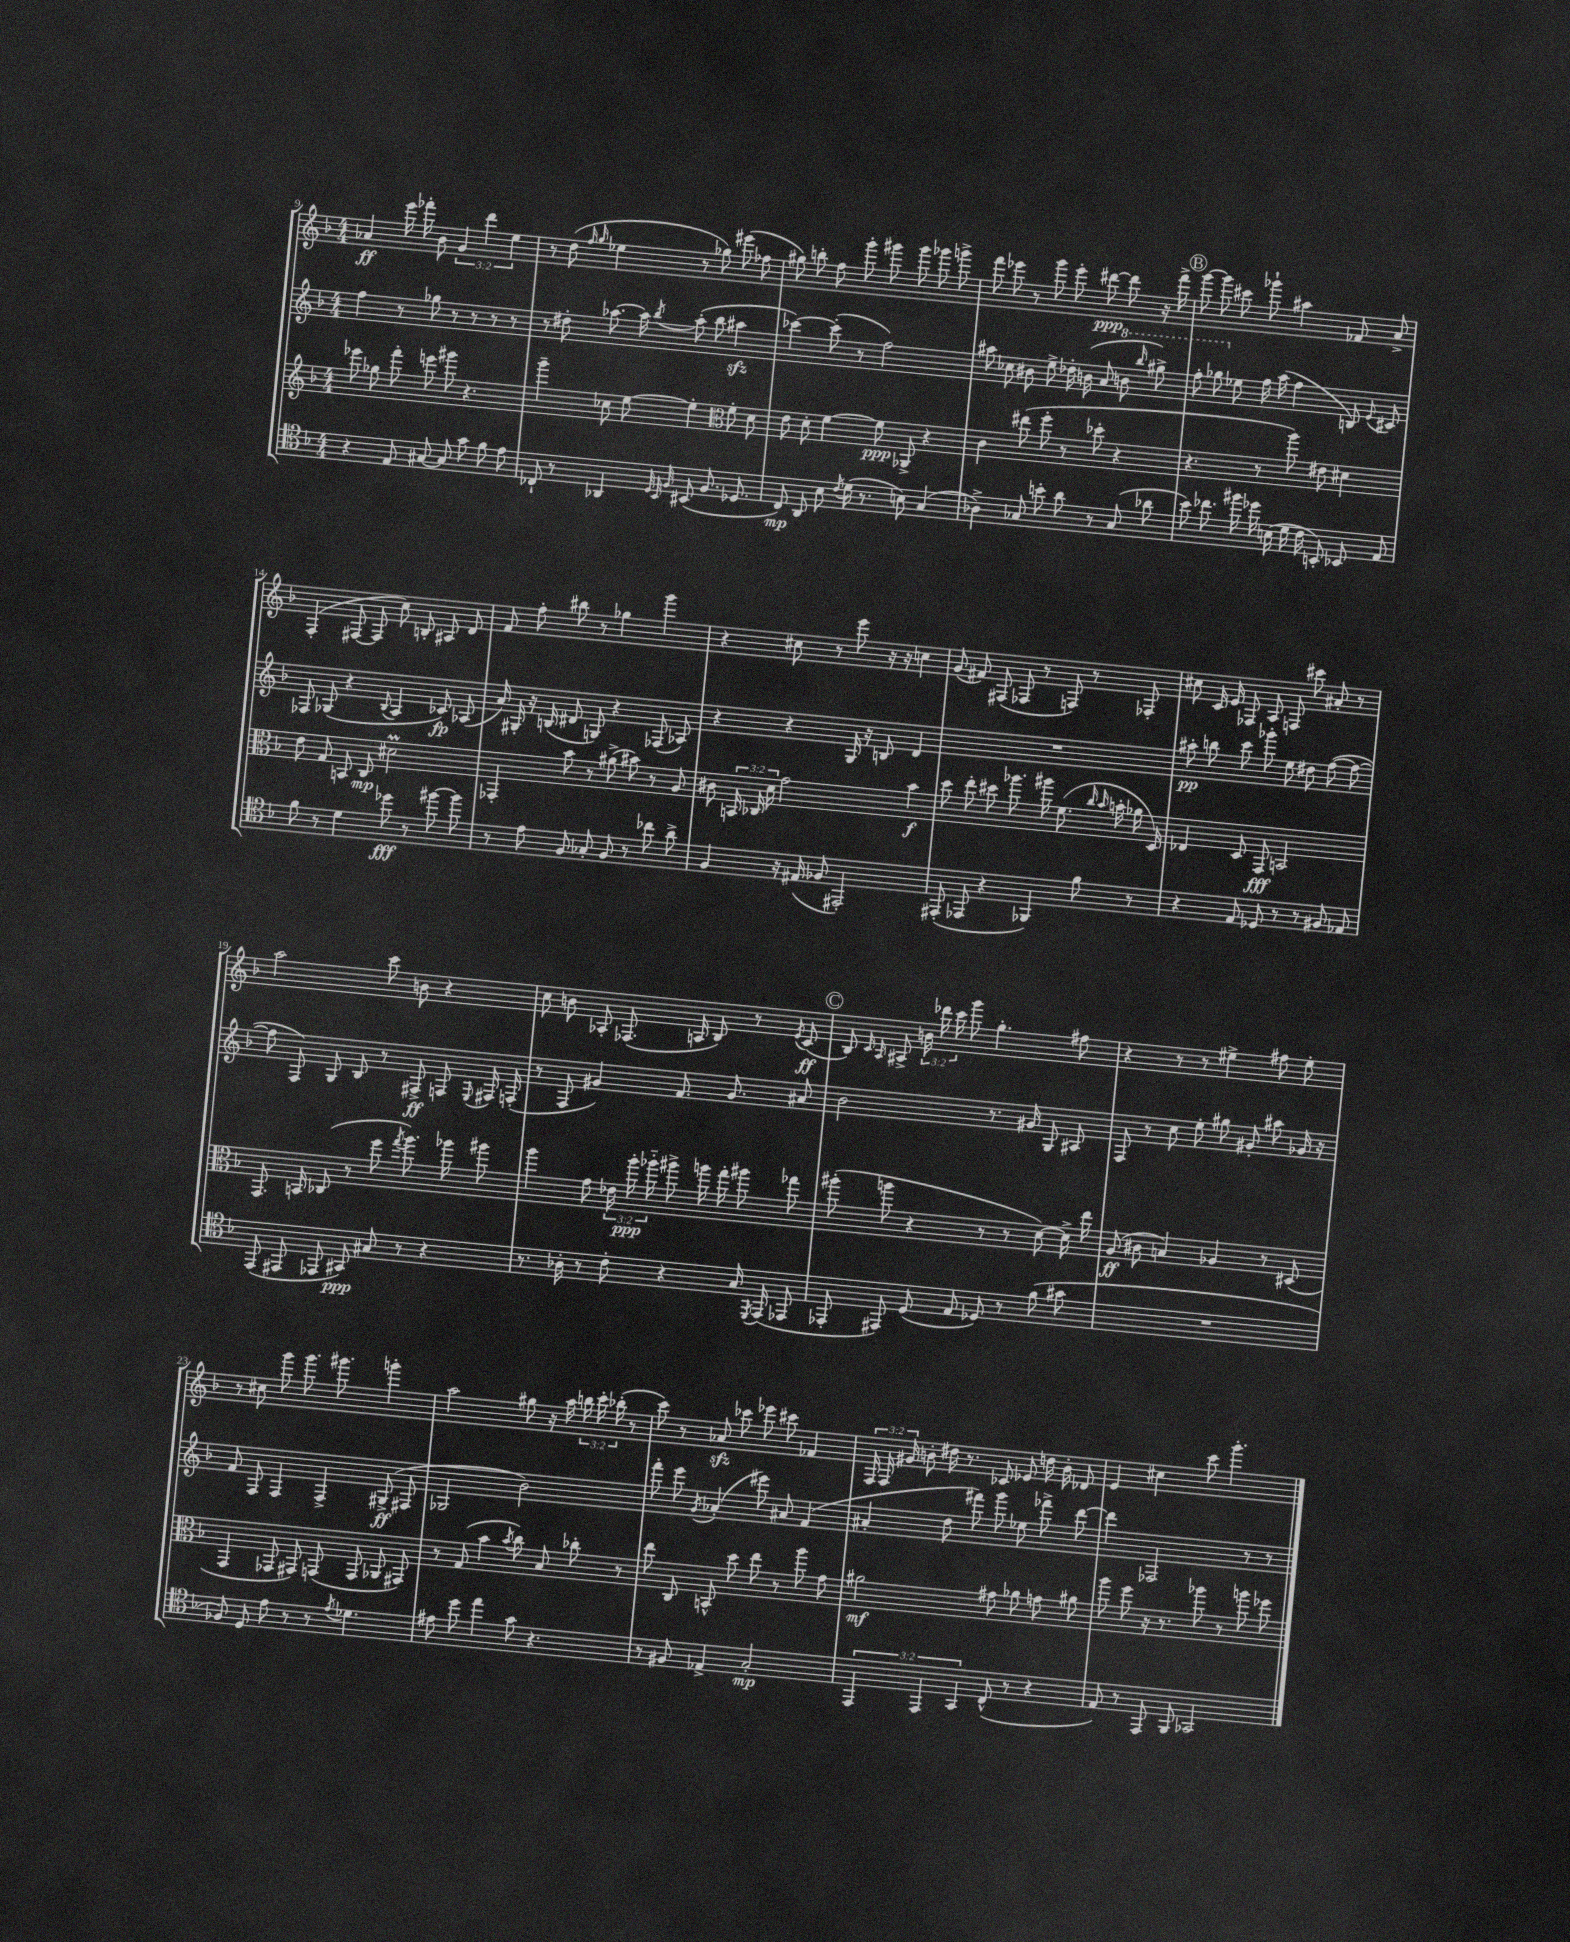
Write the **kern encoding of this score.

**kern	**dynam	**kern	**dynam	**kern	**dynam	**kern	**dynam
*part4	*part4	*part3	*part3	*part2	*part2	*part1	*part1
*staff4	*staff4	*staff3	*staff3	*staff2	*staff2	*staff1	*staff1
*clefC4	*	*clefG2	*	*clefG2	*	*clefG2	*
*k[b-]	*	*k[b-]	*	*k[b-]	*	*k[b-]	*
*M4/4	*	*M4/4	*	*M4/4	*	*M4/4	*
=9	=9	=9	=9	=9	=9	=9	=9
4r	.	8eee-X\	.	4ff\	.	4a-X/	ff
.	.	8gg-X\	.	.	.	.	.
8E/	.	8fff'\	.	8r	.	16eee\	.
.	.	.	.	.	.	16fff-X'\	.
[8G#X/	.	8eeen\	.	8gg-X\	.	8b-\	.
8G#/]	.	8ggg#X\	.	8r	.	6g/	.
8g\	.	4.r	.	8r	.	.	.
.	.	.	.	.	.	6ddd\	.
8f\	.	.	.	8r	.	.	.
.	.	.	.	.	.	6ee\	.
8e\	.	.	.	8r	.	.	.
=10	=10	=10	=10	=10	=10	=10	=10
8C-X`/	.	4ggg~\	.	8r	.	8r	.
8r	.	.	.	8dd#X'\	.	(8dd\	.
.	.	.	.	.	.	16qqff/	.
.	.	.	.	.	.	16qqgg/	.
4AA-X/	.	8cc-X\	.	[8.aa-X\	.	4ee-X\	.
.	.	[8ee\	.	.	.	.	.
.	.	.	.	16aa-\]	.	.	.
32qqD/	.	.	.	.	.	.	.
32qqBB-/	.	.	.	.	.	.	.
32qqF/	.	.	.	8qbb-/	.	.	.
(8BB#X/	.	4ee'\]	.	(8aa-'\	.	8r	.
8.F/	.	.	.	8bb-\	.	8gg-X\)	.
*	*	*clefC3	*	*	*	*	*
.	.	8f'\	.	4aa#Xzz\	.	(8eee#X\	.
8.D-X/	.	.	.	.	.	.	.
.	.	8d\	.	.	.	8ff-X\	.
=11	=11	=11	=11	=11	=11	=11	=11
8C/)	mp	8e\	.	[4ccc-X\)	.	8gg#X\)	.
8AA/	.	8d'\	.	.	.	8bbn'\	.
8B-\	.	[4f\	.	(8ccc-'\]	.	8ff\	.
8qc/	.	.	.	.	.	.	.
(16d\	.	.	.	8r	.	8ggg'\	.
8.r	.	.	.	.	.	.	.
.	.	8f\]	ppp	2ff\)	.	8ggg#X\	.
8Bn\)	.	8AA-X^/	.	.	.	8ggg#\	.
(4G/	.	4r	.	.	.	8ggg-X\	.
.	.	.	.	.	.	8gggn^\	.
=12	=12	=12	=12	=12	=12	=12	=12
4A-X^\)	.	4c\	.	8aa#X\	.	8fff\	.
.	.	.	.	8cc-X\	.	8eee-X\	.
8G-X/	.	(8ee#X\	.	8b#X\	.	8r	.
8bn'\	.	8ff'\	.	8ee^\	.	8ggg\	.
8a\	.	8r	.	16dd-X'\	.	8eee-'\	.
.	.	.	.	(16bn\	.	.	.
8r	.	8dd-X'\	.	8a/	.	[8ddd#X\	ppp
*	*	*	*	*8va	*	*	*
(8G-/	.	4r	.	8bbn\	.	8ddd#\]	.
.	.	.	.	16qqbbb-/	.	.	.
8a-X\	.	.	.	8ggg#X^\)	.	16r	.
.	.	.	.	.	.	16fff^\	.
!!LO:REH:place=s1:t=B
=13	=13	=13	=13	=13	=13	=13	=13
8b-\)	.	4.r	.	8fff'\	.	[8ggg\	.
8.cc-X\	.	.	.	8ggg-X\	.	8ggg\]	.
*	*	*	*	*X8va	*	*	*
.	.	.	.	8ee-X\	.	8ccc#X\	.
16ff#X\	.	.	.	.	.	.	.
16dd-X\	.	8r	.	16ff\	.	8ggg-X`\	.
(16Bn\	.	.	.	(16aa\	.	.	.
16d\	.	8aa\)	.	4ff\	.	4aa#X\	.
16c\	.	.	.	.	.	.	.
8BBn'/)	.	8e#X\	.	.	.	.	.
8BB-X/	.	4d#X\	.	8Bn/)	.	8f-X/	.
.	.	.	.	8qqe/	.	.	.
8E/	.	.	.	8c#X/	.	8a^/	.
!!LO:LB:g=z
=14	=14	=14	=14	=14	=14	=14	=14
8f\	.	8e\	.	8F-X/	.	(4F'/	.
8r	.	8G/	.	(8G-X/	.	.	.
4d\	.	8BBn/	.	4r	.	[8F#X/	.
.	.	8C/	mp	.	.	8F#/]	.
.	.	.	.	8qqB-/	.	.	.
8dd-X\	fff	2d#Xm\	.	4A/	.	8cc\)	.
8r	.	.	.	.	.	8Bn'/	.
[8ff#X\	.	.	.	8c-X/)	fp	8A#X/	.
8ff#\]	.	.	.	(8A-X/	.	8d/	.
=15	=15	=15	=15	=15	=15	=15	=15
8r	.	4GG-X'/	.	16a/)	.	8f/	.
.	.	.	.	16G#X'/	.	.	.
8e\	.	.	.	16r	.	8ff'\	.
.	.	.	.	(16Bn/	.	.	.
8F/	.	8b-\	.	8d#X/	.	8bb#X\	.
8G-X'/	.	8r	.	8Gn/)	.	8r	.
8F/	.	(8a#X^\	.	4r	.	4gg-X\	.
8r	.	8b#X\)	.	.	.	.	.
8cc-X\	.	8r	.	(8F-X/	.	4ggg\	.
8a^\	.	8A/	.	8A-X/)	.	.	.
=16	=16	=16	=16	=16	=16	=16	=16
4F/	.	8c#X\	.	4r	.	4r	.
.	.	24BBn/	.	.	.	.	.
.	.	24C-X/	.	.	.	.	.
.	.	24d\	.	.	.	.	.
16r	.	2g\	.	4r	.	8cc#X\	.
(16E#X/	.	.	.	.	.	.	.
8F-X/	.	.	.	.	.	8r	.
2EE#X'/)	.	.	.	16G/	.	8eee\	.
.	.	.	.	16r	.	.	.
.	.	.	.	8Bn/	.	16r	.
.	.	.	.	.	.	16r	.
.	.	4b-\	f	4d/	.	4ccn\	.
=17	=17	=17	=17	=17	=17	=17	=17
(8EE#X'/	.	8dd\	.	1r	.	(8g/	.
8EE-X/	.	8ee'\	.	.	.	8f#X/)	.
4r	.	8dd#X\	.	.	.	(8F#X/	.
.	.	8.aa-X\	.	.	.	8F-X/	.
4FF-X/)	.	.	.	.	.	8r	.
.	.	16aa#X\	.	.	.	.	.
.	.	(8.f\	.	.	.	8Fn/)	.
8f\	.	.	.	.	.	8r	.
.	.	16qqcc/	.	.	.	.	.
.	.	16qqb-/	.	.	.	.	.
.	.	16bn'\	.	.	.	.	.
8r	.	16a-X\	.	.	.	8F-X'/	.
.	.	16D/)	.	.	.	.	.
=18	=18	=18	=18	=18	=18	=18	=18
4r	.	4E-X/	.	8aa#X'\	pp	8cc#X\	.
.	.	.	.	8bbn\	.	16c/	.
.	.	.	.	.	.	16e/	.
8E/	.	8D/	.	8ccc\	.	8F-X/	.
8D-X/	.	8GG/	fff	8ggg-X'\	.	8A/	.
8r	.	2BBn/	.	8ee\	.	8Fn/	.
8r	.	.	.	8dd#X\	.	8ccc#X\	.
8F#X/	.	.	.	([8ff\	.	8a#X'/	.
8E-X/	.	.	.	8ff\_	.	8r	.
!!LO:LB:g=z
=19	=19	=19	=19	=19	=19	=19	=19
(8EE/	.	8.GG/	.	8ff\]	.	2aa\	.
8EE#X/	.	.	.	8F/)	.	.	.
.	.	16BBn/	.	.	.	.	.
8EE-X/	.	(8C-X/	.	8G/	.	.	.
8GG#X/)	ppp	8r	.	8B-/	.	.	.
8G#X/	.	8ff\	.	8r	.	8ccc\	.
.	.	8qgg/	.	.	.	.	.
8r	.	8.aa\)	.	8F#X^/	ff	8bn\	.
4r	.	.	.	8Fn/	.	4r	.
.	.	16aa-X\	.	.	.	.	.
.	.	.	.	8qqE/	.	.	.
.	.	8aa#X\	.	16F#X/	.	.	.
.	.	.	.	(16Fn'/	.	.	.
=20	=20	=20	=20	=20	=20	=20	=20
8.r	.	4aa\	.	8r	.	8cc\	.
.	.	.	.	8F/	.	8bn\	.
16A-X'\	.	.	.	.	.	.	.
8r	.	8g\	.	4g#X/)	.	8A-X'/	.
8c'\	.	24e-X\	.	.	.	(8.F-X/	.
.	.	24aa'\	ppp	.	.	.	.
.	.	24aa-X\	.	.	.	.	.
4r	.	8aa#X^\	.	8.f/	.	.	.
.	.	.	.	.	.	16An/	.
.	.	16aan\	.	.	.	8B-/)	.
.	.	16gg'\	.	8.g#/	.	.	.
16G/	.	8aa#X\	.	.	.	8r	.
8qDD/	.	.	.	.	.	.	.
(16EE/	.	.	.	.	.	.	.
.	.	.	.	.	.	8qe/	.
8EE-X/	.	8gg-X\	.	8a#X/	.	(8c/	ff
!!LO:REH:place=s1:t=C
=21	=21	=21	=21	=21	=21	=21	=21
8EE-X'/	.	(8aa#X'\	.	2b-\	.	8B-/)	.
.	.	.	.	.	.	16qqc/	.
.	.	.	.	.	.	16qqA/	.
8EE#X/)	.	8aan\	.	.	.	8A#X^/	.
(8D/	.	4r	.	.	.	24bn\	.
.	.	.	.	.	.	24ddd-X\	.
.	.	.	.	.	.	24ccc\	.
8E/	.	.	.	.	.	8ggg\	.
8D-X/)	.	8r	.	8.r	.	4.gg'\	.
8r	.	8r	.	.	.	.	.
.	.	.	.	16g#X/	.	.	.
(8f\	.	[8d\)	.	8G/	.	.	.
8g#X\	.	16d^\]	.	8A#X/	.	8ff#X\	.
.	.	16ee\	.	.	.	.	.
=22	=22	=22	=22	=22	=22	=22	=22
1r	.	(8A/	ff	8F/	.	4r	.
.	.	8c#X\	.	8r	.	.	.
.	.	4Bn/)	.	8cc\	.	8r	.
.	.	.	.	8ee'\	.	8r	.
.	.	4A-X/	.	8gg#X\	.	4ee#X^\	.
.	.	.	.	8g#X'/	.	.	.
.	.	8r	.	8aa#X\	.	8ff#X\	.
.	.	(8D#X/	.	16g-X/	.	8ee#'\	.
.	.	.	.	16r	.	.	.
!!LO:LB:g=z
=23	=23	=23	=23	=23	=23	=23	=23
8F-X/)	.	4GG/	.	8f/	.	8r	.
8D/	.	.	.	8F/	.	8cc#X\	.
8e\	.	8GG-X/	.	4F/	.	8ggg\	.
8r	.	8GG#X/)	.	.	.	8.ggg\	.
8r	.	(8GGn/	.	4F^/	.	.	.
.	.	.	.	.	.	8.ggg#X\	.
8qe/	.	.	.	.	.	.	.
4.d-X\	.	8GG/	.	.	.	.	.
.	.	8AA-X/	.	(8G#X^/	ff	4gggn'\	.
.	.	8GG#X/)	.	8F#X/	.	.	.
=24	=24	=24	=24	=24	=24	=24	=24
8e#X\	.	8r	.	2G-X/	.	2aa\	.
8dd\	.	(8G/	.	.	.	.	.
4ee\	.	4b-\	.	.	.	.	.
.	.	8qb-/	.	.	.	.	.
8g\	.	8cc\)	.	2b-\)	.	8gg#X\	.
4.r	.	8B-/	.	.	.	16r	.
.	.	.	.	.	.	16aa\	.
.	.	8cc-X'\	.	.	.	24bbn\	.
.	.	.	.	.	.	24ccc'\	.
.	.	.	.	.	.	(24bb-X'\	.
.	.	8r	.	.	.	8r	.
=25	=25	=25	=25	=25	=25	=25	=25
8r	.	8ee\	.	8fff'\	.	8ccc\)	.
8F#X/	.	8C/	.	8eee\	.	8r	.
.	.	.	.	8qg/	.	.	.
4E-X^/	.	8BBn^^/	.	(4a-X'/	.	8a-Xzz/	.
.	.	8dd\	.	.	.	8ccc-X\	.
2G'/	mp	8ee\	.	8eee#X\)	.	8eee-X\	.
.	.	8r	.	8a#X/	.	8ccc#X\	.
.	.	8aa\	.	(4f/	.	4f-X/	.
.	.	8g\	.	.	.	.	.
=26	=26	=26	=26	=26	=26	=26	=26
6EE/	.	2a#X\	mf	4a#X'/	.	24F/	.
.	.	.	.	.	.	24F/	.
.	.	.	.	.	.	24g#X/	.
.	.	.	.	.	.	8bn'\	.
6EE/	.	.	.	.	.	.	.
.	.	.	.	8dd\	.	16dd#X\	.
.	.	.	.	.	.	8.r	.
6GG/	.	.	.	.	.	.	.
.	.	.	.	8fff#X\)	.	.	.
(8C^^/	.	8g#X\	.	8ggg\	.	8c-X/	.
8r	.	8a-X\	.	8ee-X\	.	8e-X/	.
4r	.	8gn\	.	8fff-X^\	.	16ddn\	.
.	.	.	.	.	.	16b'\	.
.	.	8a#X\	.	[8ddd\	.	8d-X/	.
=27	=27	=27	=27	=27	=27	=27	=27
8E/)	.	8aa\	.	4ddd\]	.	4e/	.
8r	.	8ff\	.	.	.	.	.
8EE/	.	16r	.	2F-X/	.	4cc#X\	.
.	.	8.r	.	.	.	.	.
8FF/	.	.	.	.	.	.	.
2GG-X/	.	8aa-X\	.	.	.	8ccc\	.
.	.	8r	.	.	.	4.ggg'\	.
.	.	8aan\	.	8r	.	.	.
.	.	8ff-X\	.	8r	.	.	.
==	==	==	==	==	==	==	==
*-	*-	*-	*-	*-	*-	*-	*-
